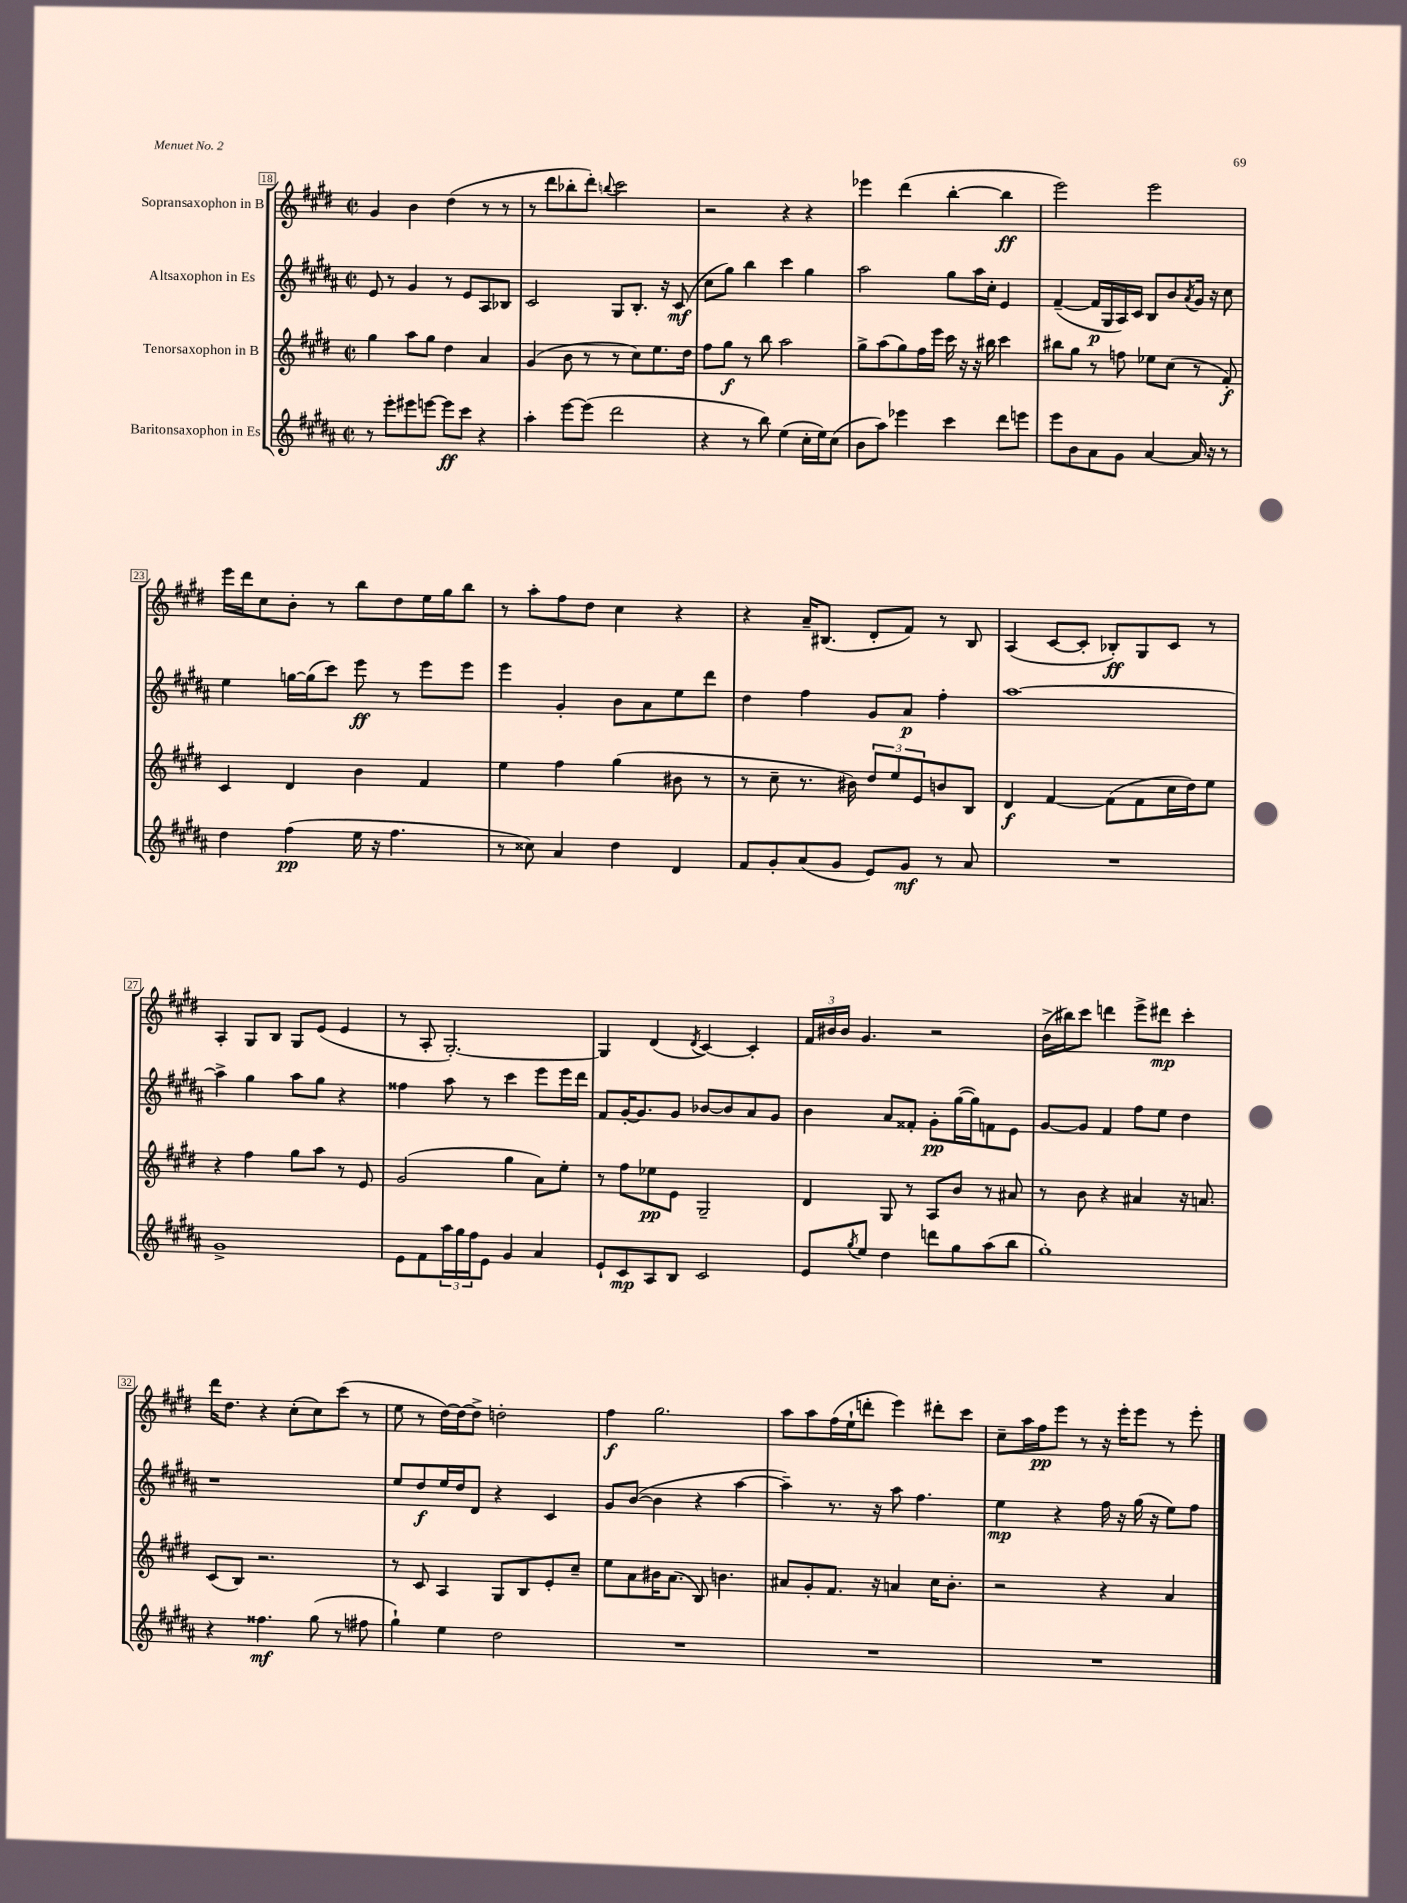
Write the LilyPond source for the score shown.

<<
\new StaffGroup <<
\new Staff = "s0" \with { instrumentName = "Sopransaxophon in B" } {
    \clef treble \key e \major \defaultTimeSignature \time 2/2
    gis'4 b'4 dis''4( r8 r8 |
    r8 dis'''8 bes''8-. dis'''8-.) \appoggiatura { b''8 } cis'''2 |
    r2 r4 r4 |
    ees'''4 dis'''4( b''4~-. b''4\ff |
    e'''2) e'''2 |
    e'''16 dis'''16 cis''8 b'8-. r8 b''8 dis''8 e''16 gis''16 b''8 |
    r8 a''8-. fis''8 dis''8 cis''4 r4 |
    r4 a'16-- bis8.( dis'8-. fis'8) r8 bis8 |
    a4( cis'8~ cis'8-. bes8-.\ff) gis8 cis'8 r8 |
    a4-. gis8 b8 gis8 e'8( e'4 |
    r8 a8-. gis2.~-.) |
    gis4 dis'4( \acciaccatura { dis'8 } cis'4~) cis'4-. |
    \tuplet 3/2 { fis'16 bis'16 bis'16 } gis'4. r2 |
    b'16->( bis''16) cis'''8 d'''4 e'''8-> dis'''8\mp cis'''4-. |
    dis'''16 dis''8. r4 cis''8-.( cis''8) cis'''8( r8 |
    e''8 r8 dis''16~) dis''16~ dis''8-> d''2-. |
    fis''4\f gis''2. |
    a''8 a''8 fis''16( e''16-! d'''8-. e'''4) dis'''8-. cis'''8 |
    cis''8-- a''16 fis''16\pp e'''8 r8 r16 e'''16-. e'''8 r8 e'''8-. \bar "|." |
}
\new Staff = "s1" \with { instrumentName = "Altsaxophon in Es" } {
    \clef treble \key b \major \defaultTimeSignature \time 2/2
    e'8 r8 gis'4 r8 e'8 ais8 bes8 |
    cis'2 gis8 b8.-. r16 cis'8\mf( |
    cis''8 gis''8) b''4 cis'''4 gis''4 |
    ais''2 gis''8 ais''16 cis''16-. e'4 |
    fis'4~--( fis'16\p gis16 ais16) cis'16 b8 b'8 \acciaccatura { ais'8 } gis'16 r16 cis''8 |
    e''4 g''16~ g''16( cis'''8) e'''8\ff r8 e'''8 e'''8 |
    e'''4 gis'4-. b'8 ais'8 e''8 dis'''8 |
    dis''4 fis''4 gis'8 ais'8\p fis''4-. |
    ais''1~ |
    ais''4-> gis''4 ais''8 gis''8 r4 |
    fisis''4 ais''8 r8 cis'''4 e'''8 e'''16 dis'''16 |
    fis'8 gis'16~-. gis'8. gis'8 bes'8~ bes'8 ais'8 gis'8 |
    b'4 ais'8 fisis'8-. gis'8-.\pp gis''16~( gis''16) f'8 e'8 |
    gis'8~ gis'8 fis'4 fis''8 e''8 dis''4 |
    r1 |
    e''8 dis''8\f e''16 dis''16 dis'8 r4 cis'4 |
    gis'8 b'8~( b'4 r4 ais''4~ |
    ais''4--) r8. r16 ais''8 fis''4. |
    e''4\mp r4 fis''16 r16 gis''16( r16 e''8) fis''8 \bar "|." |
}
\new Staff = "s2" \with { instrumentName = "Tenorsaxophon in B" } {
    \clef treble \key e \major \defaultTimeSignature \time 2/2
    gis''4 a''8 gis''8 dis''4 a'4 |
    gis'4( b'8 r8 r8 cis''8) e''8. dis''16 |
    fis''8 gis''8\f r8 b''8 a''2 |
    gis''8-> a''8( gis''8) fis''16 e'''16 cis'''16 r16 r16 bis''16 cis'''4 |
    bis''8 gis''8 r8 f''8 ees''8 cis''8( r8 fis'8-.\f) |
    cis'4 dis'4 b'4 fis'4 |
    e''4 fis''4 gis''4( bis'8 r8 |
    r8 cis''8-- r8. bis'16) \tuplet 3/2 { dis''8 e''8 e'8 } b'8 b8 |
    dis'4\f fis'4~ fis'8( fis'8 cis''16 dis''16) e''8 |
    r4 fis''4 gis''8 a''8 r8 e'8 |
    gis'2( gis''4 a'8) e''8-. |
    r8 fis''8 ees''8\pp e'8 gis2-- |
    dis'4 gis8 r8 a8 b'8 r8 ais'8 |
    r8 b'8 r4 ais'4 r16 a'8. |
    cis'8( b8) r2. |
    r8 cis'8 a4 gis8 b8 e'8-. cis''8-- |
    e''8 a'8 bis'16 a'8.( b8) b'4. |
    ais'8 gis'8-. fis'8. r16 a'4 cis''16 b'8.-. |
    r2 r4 a'4 \bar "|." |
}
\new Staff = "s3" \with { instrumentName = "Baritonsaxophon in Es" } {
    \clef treble \key b \major \defaultTimeSignature \time 2/2
    r8 e'''8-. eis'''8 e'''8~ e'''8\ff cis'''8 r4 |
    ais''4-. e'''8~ e'''8( dis'''2 |
    r4 r8 b''8) e''4( cis''16-. e''16) cis''8( |
    b'8 ais''8) ees'''4 cis'''4 dis'''8 e'''8 |
    e'''8 b'8 ais'8 gis'8 ais'4~ ais'16 r16 r8 |
    dis''4 fis''4\pp( e''16 r16 fis''4. |
    r8 cisis''8) ais'4 dis''4 dis'4 |
    fis'8 gis'8-. ais'8( gis'8 e'8) gis'8\mf r8 ais'8 |
    R1 |
    gis'1-> |
    e'8 fis'8 \tuplet 3/2 { ais''16 gis''16 fis''16 } e'8 gis'4 ais'4 |
    e'8-! cis'8\mp ais8 b8 cis'2 |
    e'8 \acciaccatura { gis''8 } e''8 dis''4 d'''8 gis''8 ais''8( b''8 |
    gis''1-.) |
    r4 fisis''4.\mf gis''8( r8 fis''8 |
    gis''4-!) e''4 dis''2 |
    R1 |
    R1 |
    R1 \bar "|." |
}
>>
>>
\layout { \context { \Score currentBarNumber = #18 \override BarNumber.stencil = #(make-stencil-boxer 0.1 0.3 ly:text-interface::print) } }
